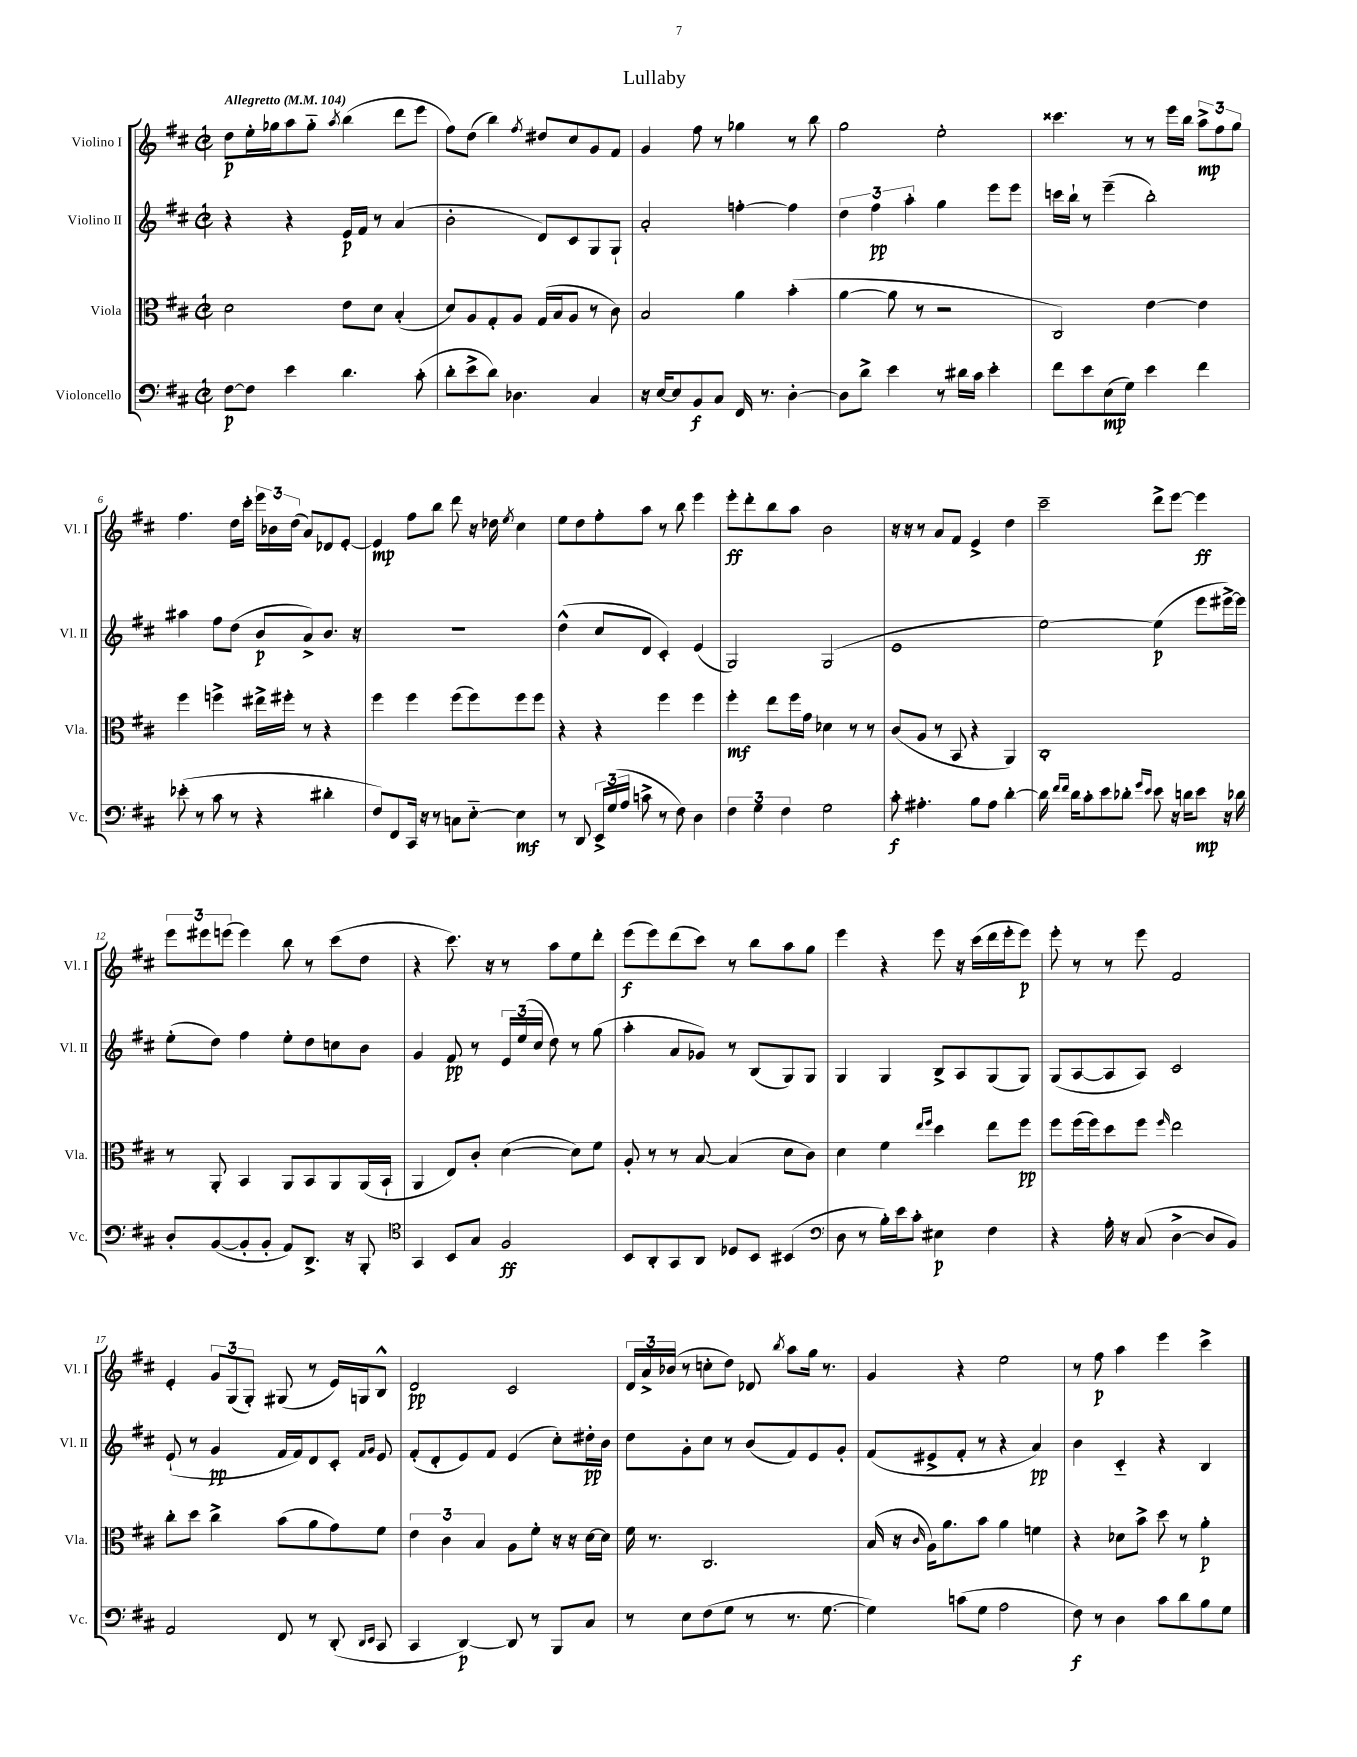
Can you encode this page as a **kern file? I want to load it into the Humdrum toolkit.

**kern	**kern	**kern	**kern
*staff4	*staff3	*staff2	*staff1
*clefF4	*clefC3	*clefG2	*clefG2
*k[f#c#]	*k[f#c#]	*k[f#c#]	*k[f#c#]
*M2/2	*M2/2	*M2/2	*M2/2
*met(c|)	*met(c|)	*met(c|)	*met(c|)
*MM104	*MM104	*MM104	*MM104
[8F#	2d	4r	8dd
8F#]	.	.	16ee'
.	.	.	16gg-
4e	.	4r	8aa
.	.	.	8gg-'~
.	.	.	8qaa
4.d	8e	16e	(4bb
.	.	16f#	.
.	8d	8r	.
.	(4B'	(4a	8ddd
(8c#'	.	.	8eee
=	=	=	=
8d'	8d)	2b'	8ff#)
8e^	8A	.	(8dd
8d)	8G'	.	4bb)
4.D-	8A	.	.
.	.	.	8qff#
.	(16G	8d)	8dd#
.	16B	.	.
.	8A	8c#	8cc#
4C#	8r	8G	8g
.	8c#)	8G`	8f#
=	=	=	=
16r	2B	2a'	4g
[16E	.	.	.
8E]	.	.	.
8BB	.	.	8ff#
8C#	.	.	8r
16FF#	4a	[4ff'	4gg-
8.r	.	.	.
[4D'	(4b'	4ff]	8r
.	.	.	8bb
=	=	=	=
8D]	[4a	6dd	2gg
8d^	.	.	.
.	.	6ff#	.
4e	8a]	.	.
.	.	6aa'	.
.	8r	.	.
8r	2r	4gg	2ee'
16d#	.	.	.
16c#	.	.	.
4e'	.	8eee	.
.	.	8eee	.
=	=	=	=
8f#	2C#)	16ccc	4.ccc##
.	.	16bb`	.
8e	.	8r	.
(8E	.	(4eee~	.
8G)	.	.	8r
4e	[4e	2bb')	8r
.	.	.	16eee
.	.	.	16bb
4f#	4e]	.	12aa^
.	.	.	12ff#
.	.	.	12gg
=	=	=	=
(8e-'	4ff#	4aa#	4.ff#
8r	.	.	.
8c#	4ff^	8ff#	.
8r	.	(8dd	16dd
.	.	.	16ccc#'
4r	16ee#^	8b	24eee
.	.	.	24b-
.	16ff#'	.	.
.	.	.	(24dd
.	8r	8a^)	8a)
4d#'	4r	8.b	8d-
.	.	.	[8e'
.	.	16r	.
=	=	=	=
8F#)	4ff#	1r	4e]
8FF#	.	.	.
16CC#	4ff#	.	8ff#
16r	.	.	.
8r	.	.	8bb
8C	(8ff#	.	8ddd
[8E'~	8ff#)	.	16r
.	.	.	16dd-
.	.	.	8qee
4E]	8ff#	.	4cc#
.	8ff#	.	.
=	=	=	=
8r	4r	(4dd^^	8ee
8DD	.	.	8dd
24EE^	4r	8cc#	8ff#'
(24G	.	.	.
24A	.	.	.
8c^	.	8d	8aa
8r	4ff#	4c#')	8r
8F#)	.	.	8bb
4D	4ff#	(4e	4eee
=	=	=	=
6F#	4ff#'	2G)	8eee'
.	.	.	8ddd'
6G	.	.	.
.	8ee	.	8bb
6F#	.	.	.
.	16ff#	.	8aa
.	16g	.	.
2G	4d-	(2G	2b
.	8r	.	.
.	8r	.	.
=	=	=	=
8c#'	(8c#	1e	16r
.	.	.	16r
4.A#'	8A	.	8r
.	8r	.	8a
.	8BB	.	8f#
8B	4r	.	4e^
8A#	.	.	.
[4d'	4AA)	.	4dd
=	=	=	=
16d]	1C#'	[2ee)	2ccc#~
16qqf#	.	.	.
16qqf#	.	.	.
16d	.	.	.
8c#'	.	.	.
8e	.	.	.
8d-'	.	.	.
16qqg	.	.	.
16qqe	.	.	.
8e	.	(4ee]	8ddd^
16r	.	.	[8eee
16d	.	.	.
8e	.	8eee	4eee]
16r	.	[16eee#^)	.
16d-	.	16eee#]	.
=	=	=	=
8D'	8r	(8ee'	12eee
.	.	.	12eee#
([8BB	8AA'	8dd)	.
.	.	.	(12eee
8BB']	4BB	4ff#	4eee)
8BB'	.	.	.
8AA)	8AA	8ee'	8bb
8.DD^	8BB	8dd	8r
.	8AA	8cc	(8ccc#
16r	.	.	.
8BBB'	(16AA	8b	8dd
.	16BB`	.	.
=	=	=	=
*clefC4	*	*	*
4GG	4AA	4g	4r
8BB	8E)	8f#	8.ccc#)
8G	8c#'	8r	.
.	.	.	16r
2F#	([4d	24e	8r
.	.	(24ee	.
.	.	24cc#	.
.	.	8dd)	8aa
.	8d])	8r	8ee
.	8f#	(8gg	8ddd'
=	=	=	=
8BB	8A'	4aa'	(8eee
8AA'	8r	.	8eee)
8GG	8r	8a	(8ddd
8AA	[8B	8g-)	8ccc#)
8D-	(4B]	8r	8r
8BB	.	(8B	8bb
(4BB#	8d	8G)	8aa
.	8c#)	8G	8gg
=	=	=	=
*clefF4	*	*	*
8D	4d	4G	4eee
8r	.	.	.
16B')	4f#	4G	4r
16e	.	.	.
8c#'	.	.	.
.	16qqee	.	.
.	16qqff#	.	.
4E#	4dd	8B^	8eee
.	.	8A	16r
.	.	.	(16ccc#
4F#	8ee	(8G	16ddd
.	.	.	16eee'
.	8ff#	8G)	8eee)
=	=	=	=
4r	8ff#	(8G	8eee'
.	(16ff#	[8A	8r
.	16ff#)	.	.
16A'	8dd	8A]	8r
16r	.	.	.
(8C#	8ff#	8A)	8eee
.	16qqff#	.	.
[4D^	2ee	2c#	2f#
8D]	.	.	.
8BB)	.	.	.
=	=	=	=
2AA	8cc#'	(8e`	4e'
.	8dd	8r	.
.	4cc#^	4g	12g
.	.	.	(12G
.	.	.	12G')
8FF#	(8b	16f#	(8G#
.	.	16f#)	.
8r	8a	8d	8r
(8DD'	8g)	8c#'	16e)
.	.	.	16G
16qqDD	.	16qqf#	.
16qqEE	.	16qqg	.
8CC#	8f#	8e	8B^^
=	=	=	=
4CC#	6e	(8f#'	2d
.	.	8d'	.
.	6c#	.	.
[4DD)	.	8e)	.
.	6B	.	.
.	.	8f#	.
8DD]	8A	(4e	2c#
8r	8f#'	.	.
8BBB	16r	8cc#')	.
.	16r	.	.
8C#	[16d	16dd#'	.
.	16d]	16b	.
=	=	=	=
8r	16f#	8dd	24d
.	.	.	24a^
.	8.r	.	.
.	.	.	(24b-
8E	.	8g'	8r
(8F#	2.C#	8cc#	8cc'
8G	.	8r	8dd)
8r	.	(8b	8d-
.	.	.	8qbb
8.r	.	8f#)	8aa
.	.	8e	16gg
[8.G	.	.	8.r
.	.	8g'	.
=	=	=	=
4G])	(16B	(8f#	4g
.	16r	.	.
.	16qqc#	.	.
.	16A)	8e#^	.
.	8.a	.	.
(8c	.	8f#'	4r
8G	8b	8r	.
2A	4a	4r	2ee
.	4f	4a)	.
=	=	=	=
8F#)	4r	4b	8r
8r	.	.	8ff#
4D	8d-	4c#'~	4aa
.	8b^	.	.
8c#	8dd	4r	4eee
8d	8r	.	.
8B	4a'	4B	4ccc#^
8G	.	.	.
==	==	==	==
*-	*-	*-	*-
